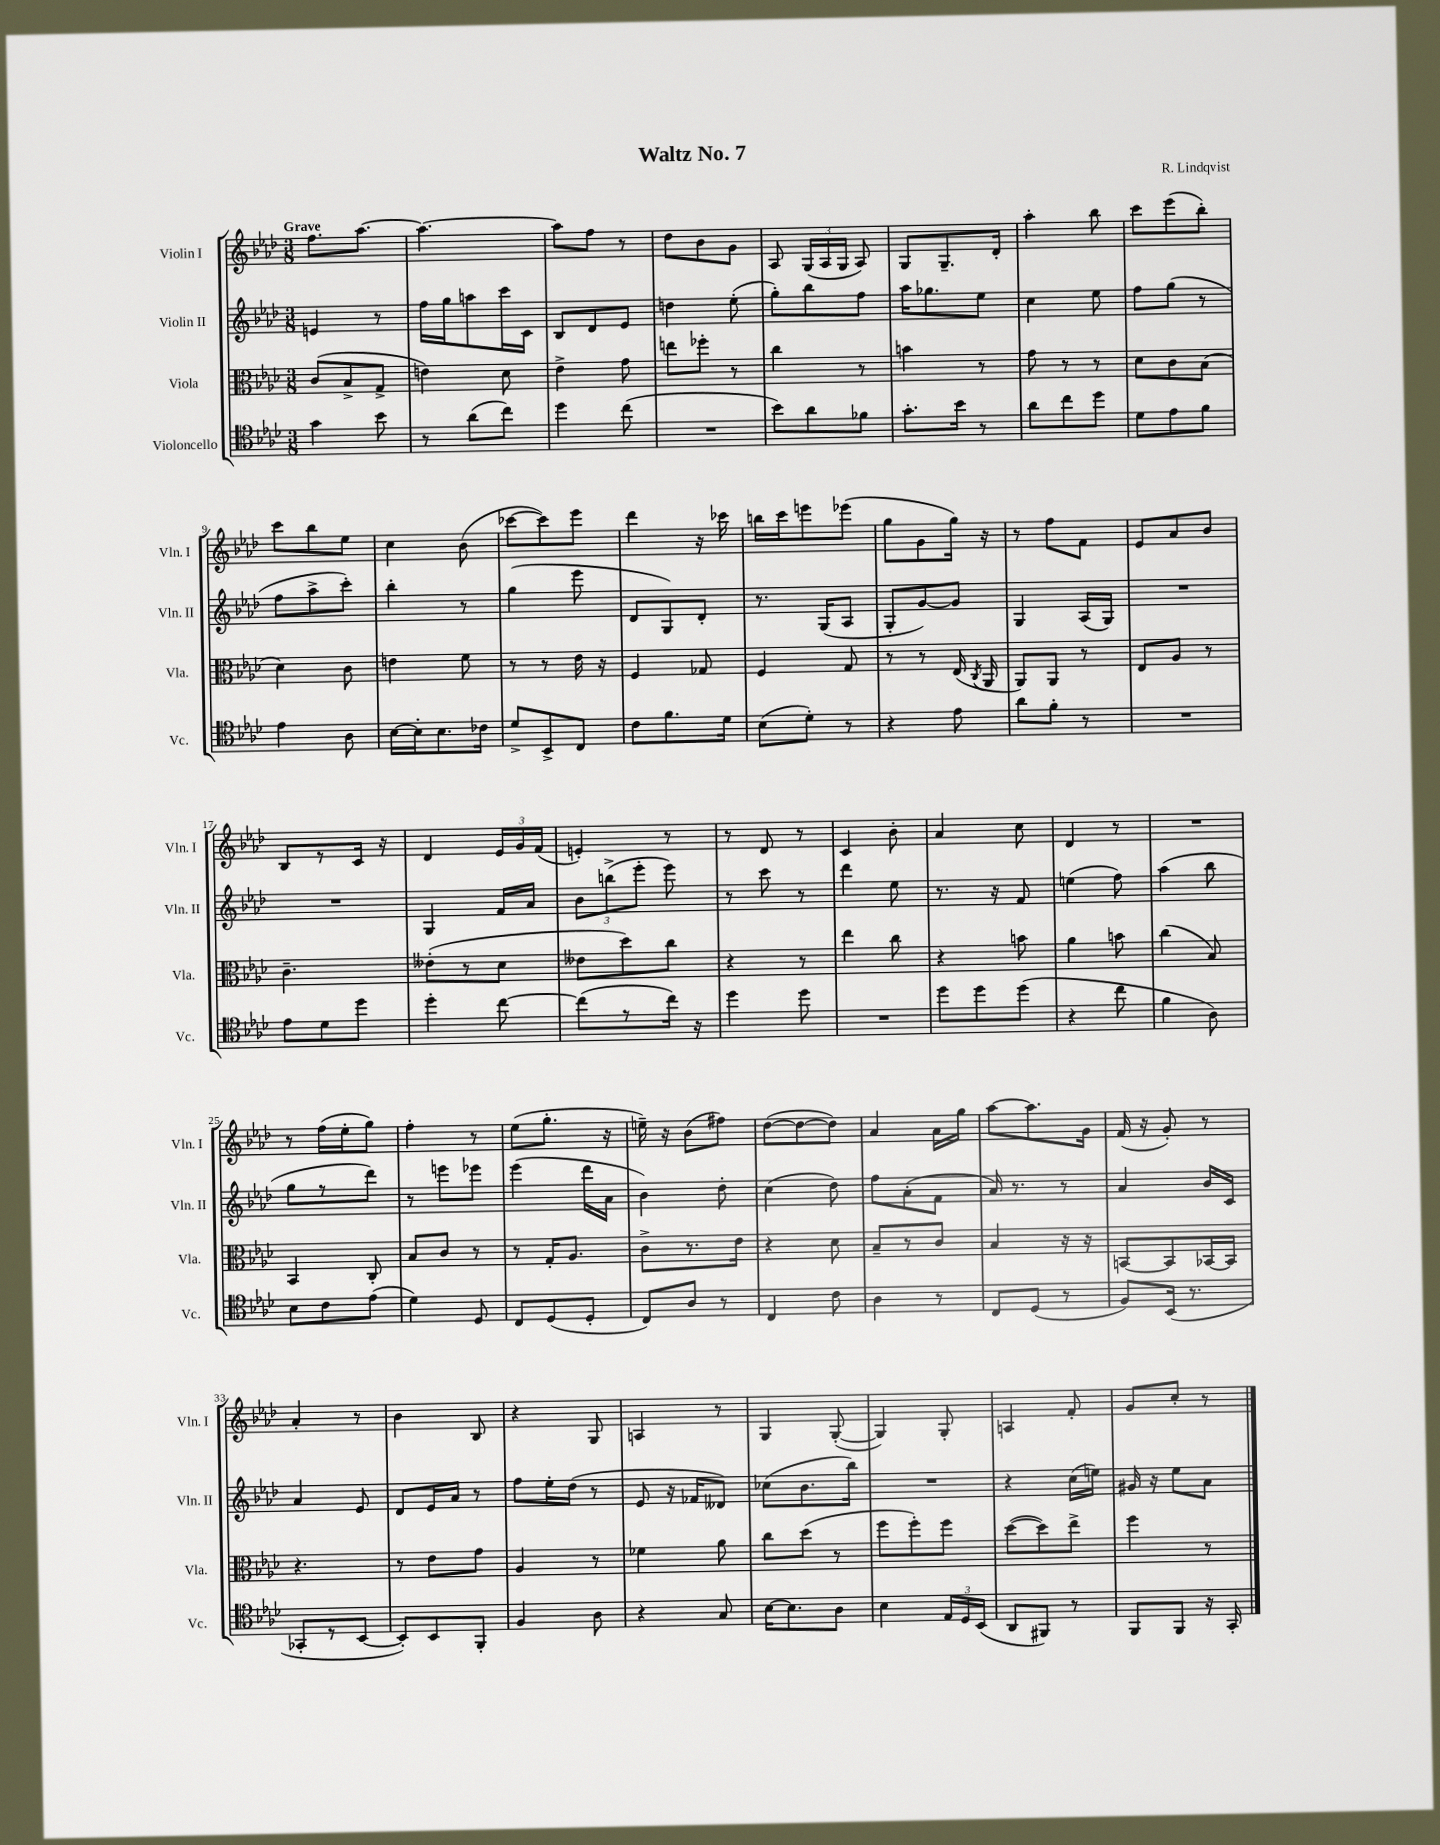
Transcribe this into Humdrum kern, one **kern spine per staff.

**kern	**kern	**kern	**kern
*staff4	*staff3	*staff2	*staff1
*clefC4	*clefC3	*clefG2	*clefG2
*k[b-e-a-d-]	*k[b-e-a-d-]	*k[b-e-a-d-]	*k[b-e-a-d-]
*M3/8	*M3/8	*M3/8	*M3/8
4g	(8c	4e	8.ff
.	8B-^	.	.
.	.	.	[8.aa-
8b-	8G^	8r	.
=	=	=	=
8r	4e)	16ff	4.aa-_
.	.	16gg	.
(8a-	.	8aa	.
8cc)	8d-	16ccc	.
.	.	16c	.
=	=	=	=
4dd-	4e-^	8B-	8aa-]
.	.	8d-	8ff
(8cc	8g	8e-	8r
=	=	=	=
4.r	8ee	4dd	8dd-
.	8ff-'	.	8b-
.	8r	(8ee-'	8g
=	=	=	=
8b-)	4cc	8gg')	8A-
8a-	.	8bb-	(24G
.	.	.	24A-
.	.	.	24G
8f-	8r	8ff	8A-)
=	=	=	=
8.g'	4b	16aa-	8G
.	.	8.gg-	.
.	.	.	8.G~
16b-	.	.	.
8r	8r	8ee-	.
.	.	.	16d-'
=	=	=	=
8a-	8g	4cc	4aa-'
8cc	8r	.	.
8dd-	8r	8ee-	8bb-
=	=	=	=
8d-	8d-	8ff	8ccc
8e-	8c	(8gg	(8eee-
8f	(8B-	8r	8bb-')
=	=	=	=
4e-	4d-)	8ff	8ccc
.	.	8aa-^	8bb-
8A-	8c	8ccc')	8ee-
=	=	=	=
[16B-	4e	4bb-'	4cc
16B-']	.	.	.
8.B-	.	.	.
.	8f	8r	(8b-
16c-	.	.	.
=	=	=	=
8d-^	8r	(4gg	[8ccc-
8BB-^	8r	.	8ccc-])
8C	16e-	8eee-	8eee-
.	16r	.	.
=	=	=	=
8c	4F	8d-	4ddd-
8.f	.	8G)	.
.	8G-	8d-'	16r
16d-	.	.	16ccc-
=	=	=	=
(8B-	4F	8.r	16bb
.	.	.	16ccc
8d-')	.	.	8eee
.	.	(16G	.
8r	8G	8A-	(8eee-
=	=	=	=
4r	8r	8G'	8gg
.	8r	[8g)	8g
8e-	(16E-	8g]	16gg)
.	8qC	.	.
.	16AA-	.	16r
=	=	=	=
8a-	8AA-)	4G	8r
8f'	8AA-	.	8ff
8r	8r	(16A-	8f
.	.	16G)	.
=	=	=	=
4.r	8E-	4.r	8e-
.	8A-	.	8a-
.	8r	.	8b-
=	=	=	=
8e-	4.c~	4.r	8B-
8d-	.	.	8r
8dd-	.	.	16c
.	.	.	16r
=	=	=	=
4dd-'	(8e--'	4G	4d-
.	8r	.	.
[8cc	8d-	16f	24e-
.	.	.	24g
.	.	16a-	.
.	.	.	(24f
=	=	=	=
(8cc]	8e--	12b-	4e')
.	.	(12bb^	.
8r	8dd-)	.	.
.	.	12eee-'	.
16cc)	8cc	8eee-)	8r
16r	.	.	.
=	=	=	=
4dd-	4r	8r	8r
.	.	8ccc	8d-
8dd-	8r	8r	8r
=	=	=	=
4.r	4ee-	4ddd-	4c
.	8cc	8ee-	8b-'
=	=	=	=
8dd-	4r	8.r	4a-
8dd-	.	.	.
.	.	16r	.
(8dd-	8b	8f	8cc
=	=	=	=
4r	4a-	(4ee	4d-
8cc	8b	8ff)	8r
=	=	=	=
4f	(4cc	(4aa-	4.r
8A-)	8B-)	8bb-	.
=	=	=	=
8B-	4BB-	8gg	8r
8c	.	8r	(16ff
.	.	.	16ee-'
(8e-	8C'	8ddd-)	8gg)
=	=	=	=
4d-)	8B-	8r	4ff'
.	8c	8eee	.
8D-	8r	8eee-	8r
=	=	=	=
8C	8r	(4eee-	(8ee-
(8D-	16G'	.	8.gg'
.	8.A-	.	.
8D-'	.	16ddd-	.
.	.	16a-	16r
=	=	=	=
8C)	8c^	4b-)	16ee~)
.	.	.	16r
8A-	8.r	.	(8b-
8r	.	8dd-'	8ff#)
.	16e-	.	.
=	=	=	=
4C	4r	(4cc	([8dd-
.	.	.	8dd-_
8c	8d-	8dd-)	8dd-])
=	=	=	=
4A-	8B-~	8ff	4a-
.	8r	(8a-'	.
8r	8c	8f	16a-
.	.	.	16gg
=	=	=	=
8C	4B-	16a-)	[8aa-
.	.	8.r	.
(8D-	.	.	8.aa-]
8r	16r	8r	.
.	16r	.	16g
=	=	=	=
8F)	[8BB	4a-	(16f
.	.	.	16r
(16BB-	8BB]	.	8g')
8.r	.	.	.
.	[16BB-	16b-	8r
.	16BB-]	16c	.
=	=	=	=
8GG-'	4.r	4a-	4a-'
8r	.	.	.
[8BB-	.	8e-	8r
=	=	=	=
8BB-'])	8r	8d-	4b-
8BB-	8e-	16e-	.
.	.	16a-	.
8FF'	8g	8r	8B-
=	=	=	=
4F	4A-	8ff	4r
.	.	16ee-'	.
.	.	(16dd-	.
8A-	8r	8r	8G
=	=	=	=
4r	4f-	8e-	4A
.	.	16r	.
.	.	16f-	.
8G	8a-	8d--)	8r
=	=	=	=
[16B-	8cc	(8cc-	4G
8.B-]	.	.	.
.	(8dd-	8.b-	.
8A-	8r	.	([8G'
.	.	16bb-)	.
=	=	=	=
4B-	8ff	4.r	4G])
.	8ff')	.	.
24E-	8ff	.	8G'
24D-	.	.	.
(24BB-	.	.	.
=	=	=	=
8AA-	([8dd-	4r	4A
8FF#)	8dd-])	.	.
8r	8ee-^	(16cc	8f'
.	.	16ee)	.
=	=	=	=
8FF	4ff	16g#	8g
.	.	16r	.
8FF	.	8ee-	8cc'
16r	8r	8a-	8r
16GG'	.	.	.
==	==	==	==
*-	*-	*-	*-
